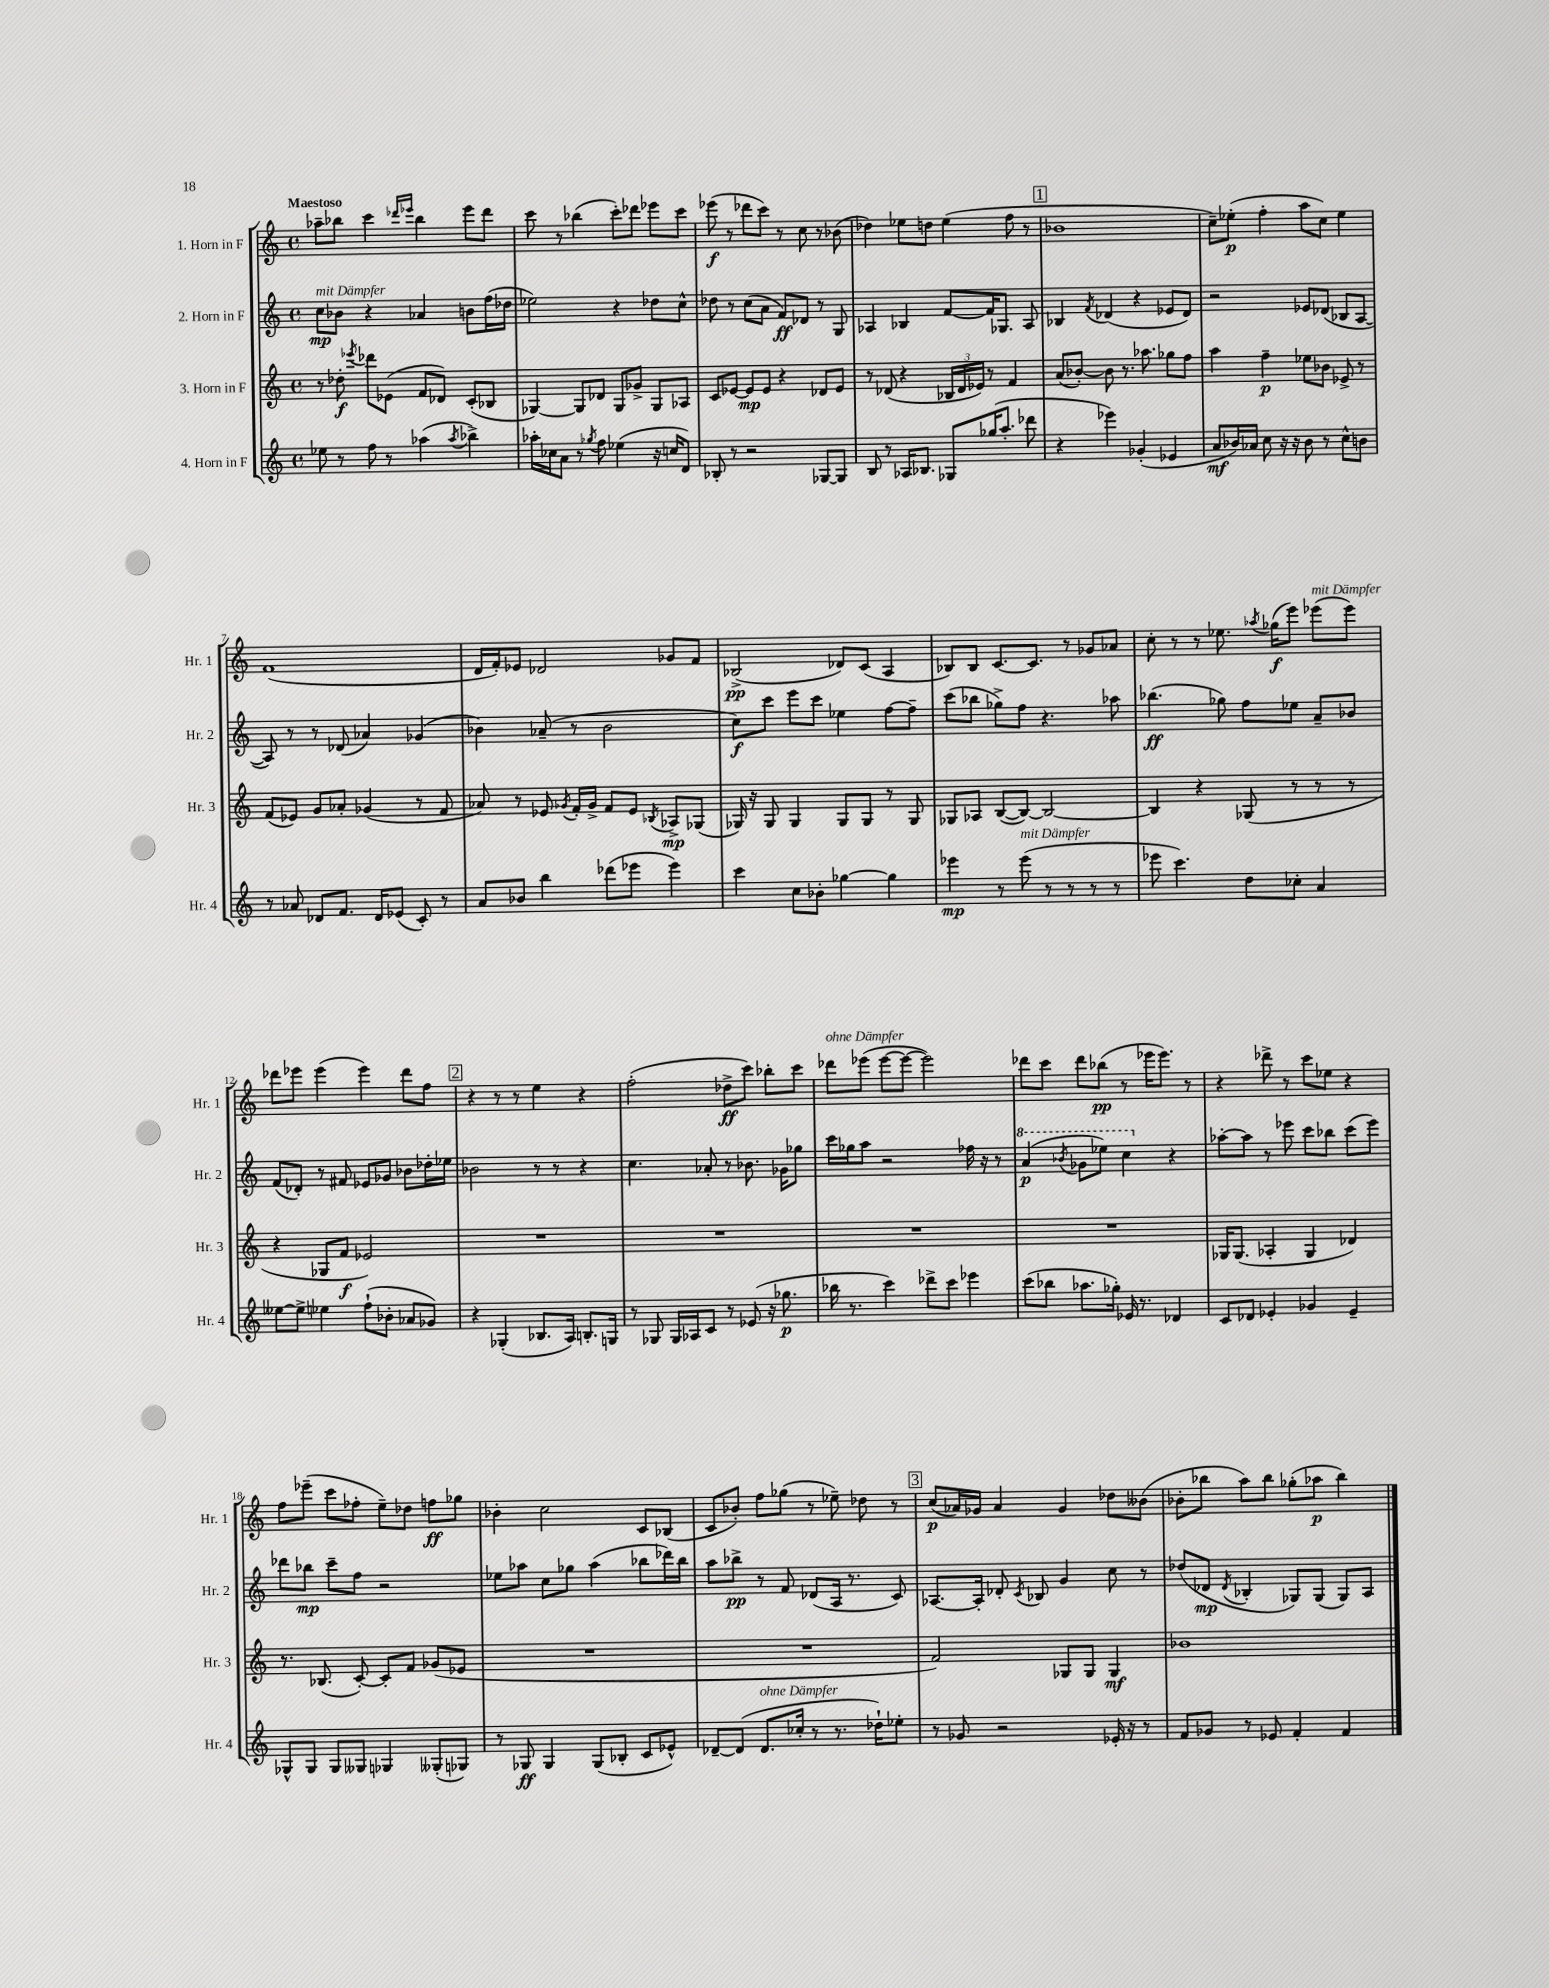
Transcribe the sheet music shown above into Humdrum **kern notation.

**kern	**dynam	**kern	**dynam	**kern	**dynam	**kern	**dynam
*part4	*part4	*part3	*part3	*part2	*part2	*part1	*part1
*staff4	*staff4	*staff3	*staff3	*staff2	*staff2	*staff1	*staff1
*I"4. Horn in F	*	*I"3. Horn in F	*	*I"2. Horn in F	*	*I"1. Horn in F	*
*I'Hr. 4	*	*I'Hr. 3	*	*I'Hr. 2	*	*I'Hr. 1	*
*clefG2	*	*clefG2	*	*clefG2	*	*clefG2	*
*k[]	*	*k[]	*	*k[]	*	*k[]	*
*M4/4	*	*M4/4	*	*M4/4	*	*M4/4	*
*met(c)	*	*met(c)	*	*met(c)	*	*met(c)	*
=1	=1	=1	=1	=1	=1	=1	=1
!	!	!	!	!	!	!LO:TX:a:B:t=Maestoso	!
!	!	!	!	!LO:TX:a:i:t=mit Dämpfer	!	!	!
8ee-X\	.	8r	.	8cc\L	mp	8aa-X~\L	.
8r	.	8dd-X'\	f	8b-X\J	.	8bb-X\J	.
.	.	8qeee-X/	.	.	.	.	.
8ff\	.	8ddd-X\L	.	4r	.	4ccc\	.
8r	.	(8e-X\J	.	.	.	.	.
.	.	.	.	.	.	16qqddd-X/LL	.
.	.	.	.	.	.	16qqeee-X/JJ	.
(4aa-X\	.	8f/L	.	4a-X/	.	4bb-\	.
.	.	8d-X/J)	.	.	.	.	.
8qaa-/	.	.	.	.	.	.	.
4bb-X^\)	.	(8c'/L	.	8bn\L	.	8eee-\L	.
.	.	8B-X/J	.	(16ff\L	.	8ddd-\J	.
.	.	.	.	16dd-X\JJ	.	.	.
=2	=2	=2	=2	=2	=2	=2	=2
16aa-X'\LL	.	[4G-X/)	.	2ee-X\)	.	8ccc\	.
16cc-X\J	.	.	.	.	.	.	.
8a\J	.	.	.	.	.	8r	.
8r	.	8G-/L]	.	.	.	(4bb-X\	.
8qgg-X/	.	.	.	.	.	.	.
8ff\	.	8d-X/J	.	.	.	.	.
(4ee-X\	.	8G-/L	.	4r	.	8ccc'\L)	.
.	.	8g-X^/J	.	.	.	8ddd-X\J	.
16r	.	8G-/L	.	8dd-X\L	.	8eee-X\L	.
16ccn/KL	.	.	.	.	.	.	.
8d/J)	.	8A-X/J	.	8cc^^\J	.	8ccc\J	.
=3	=3	=3	=3	=3	=3	=3	=3
8B-X'/	.	8c/L	.	8dd-X\	.	(8eee-X\	f
8r	.	[8e-X/J	.	8r	.	8r	.
2r	.	8e-/L]	mp	(8cc\L	.	8ddd-X\L	.
.	.	8e-/J	.	8a\J	.	8ccc\J)	.
.	.	4r	.	8f/L)	ff	8r	.
.	.	.	.	8d-X/J	.	8cc\	.
[8G-X/L	.	8d-X/L	.	8r	.	8r	.
8G-/J]	.	8e-/J	.	8G/	.	(8b-X\	.
=4	=4	=4	=4	=4	=4	=4	=4
8B/	.	8r	.	4A-X/	.	4dd-X\)	.
8r	.	(8d-X/	.	.	.	.	.
16A-X/KL	.	4r	.	4B-X/	.	8ee-X\L	.
8.B-X/J	.	.	.	.	.	.	.
.	.	.	.	.	.	8ddn\J	.
8G-X/L	.	24B-X/LL	.	[8f/L	.	(4ee-\	.
.	.	24d-/	.	.	.	.	.
.	.	24e-X/JJ)	.	.	.	.	.
(16gg-X/K	.	8r	.	16f/K]	.	.	.
8.aa'/J	.	.	.	8.G-X/J	.	.	.
.	.	4f/	.	.	.	8ff\	.
8ddd-X\	.	.	.	8A-/	.	8r	.
!!LO:REH:place=s1:t=1
=5	=5	=5	=5	=5	=5	=5	=5
4r	.	(8a/L	.	4B-X/	.	1b-X	.
.	.	[8b-X'/J)	.	.	.	.	.
.	.	.	.	8qf/	.	.	.
4eee-X\)	.	8b-\]	.	(4d-X/	.	.	.
.	.	8.r	.	.	.	.	.
(4g-X'/	.	.	.	4r	.	.	.
.	.	8.aa-X\	.	.	.	.	.
4e-X/	.	8gg-X\L	.	8e-X/L	.	.	.
.	.	8ff\J	.	8d-/J)	.	.	.
=6	=6	=6	=6	=6	=6	=6	=6
8a/L	mf	4aa\	.	2r	.	8cc~\L)	.
16b-X/L)	.	.	.	.	.	(8ee-X'\J	p
16a-X/JJ	.	.	.	.	.	.	.
8cc\	.	4ff~\	p	.	.	4ff'\	.
16r	.	.	.	.	.	.	.
16r	.	.	.	.	.	.	.
8b-\	.	8ee-X\L	.	8e-X/L	.	8aa\L	.
8r	.	8b-X\J	.	(8d-X/J	.	8cc\J)	.
8cc^^\L	.	8e-X^/	.	8B-X/L	.	4ee-\	.
8bn\J	.	8r	.	[8A/J	.	.	.
!!LO:LB:g=z
=7	=7	=7	=7	=7	=7	=7	=7
8r	.	(8f/L	.	8A/])	.	(1f	.
8a-X/	.	8e-X/J)	.	8r	.	.	.
8d-X/L	.	8g/L	.	8r	.	.	.
8.f/J	.	8a-X'/J	.	(8d-X/	.	.	.
.	.	(4g-X/	.	4a-X/)	.	.	.
16d-/KL	.	.	.	.	.	.	.
(8e-X/J	.	.	.	.	.	.	.
8c'/)	.	8r	.	(4g-X/	.	.	.
8r	.	8f/	.	.	.	.	.
=8	=8	=8	=8	=8	=8	=8	=8
8a/L	.	8a-X/)	.	4b-X\)	.	16d/LL	.
.	.	.	.	.	.	16f'/J)	.
8b-X/J	.	8r	.	.	.	8e-X/J	.
4bb\	.	8e-X/	.	(8a-X~/	.	2d-X/	.
.	.	8qg-X/	.	.	.	.	.
.	.	16f'/LL	.	8r	.	.	.
.	.	16g-^/JJ	.	.	.	.	.
(8ddd-X\L	.	8f/L	.	2b-\	.	.	.
8eee-X\J	.	8e-/J	.	.	.	.	.
.	.	8qB-X/	.	.	.	.	.
4eee-\)	.	8A-X^/L	mp	.	.	8g-X/L	.
.	.	(8G-X/J	.	.	.	8f/J	.
=9	=9	=9	=9	=9	=9	=9	=9
4ccc\	.	16G-X/)	.	8cc\L)	f	(2B-X^/	pp
.	.	16r	.	.	.	.	.
.	.	8G-/	.	8ccc\J	.	.	.
8cc\L	.	4G-/	.	8eee\L	.	.	.
8b-X'\J	.	.	.	8ccc\J	.	.	.
[4gg-X\	.	8G-/L	.	4ee-X\	.	8d-X/L)	.
.	.	8G-/J	.	.	.	(8c/J	.
4gg-\]	.	8r	.	[8ff\L	.	4A/	.
.	.	8G-/	.	8ff~\J]	.	.	.
=10	=10	=10	=10	=10	=10	=10	=10
4eee-X\	mp	8G-X/L	.	(8ccc\L	.	8B-X/L)	.
.	.	8A-X/J	.	8bb-X\J	.	8B-/J	.
8r	.	([8B/L	.	8gg-X^\L)	.	[8.c/L	.
!LO:TX:a:i:t=mit Dämpfer	!	!	!	!	!	!	!
(8eee-\	.	8B/J_)	.	8ff\J	.	.	.
.	.	.	.	.	.	8.c/J]	.
8r	.	2B/_	.	4.r	.	.	.
8r	.	.	.	.	.	8r	.
8r	.	.	.	.	.	8g-X/L	.
8r	.	.	.	8aa-X\	.	8a-X/J	.
=11	=11	=11	=11	=11	=11	=11	=11
8eee-X\	.	4B/]	.	(4.bb-X\	ff	8cc'\	.
4.ccc\)	.	.	.	.	.	8r	.
.	.	4r	.	.	.	8r	.
.	.	.	.	8gg-X\)	.	8.ee-X\	.
8dd\L	.	(8G-X/	.	8ff\L	.	.	.
.	.	.	.	.	.	8qaa-X/	.
.	.	.	.	.	.	(16gg-X\KL	f
8cc-X'\J	.	8r	.	8ee-X\J	.	8eee\J)	.
!	!	!	!	!	!	!LO:TX:a:i:t=mit Dämpfer	!
4a/	.	8r	.	8a~/L	.	(8eee-X\L	.
.	.	8r	.	8b-X/J	.	8eee-\J)	.
!!LO:LB:g=z
=12	=12	=12	=12	=12	=12	=12	=12
[8ee--X\L	.	4r	.	(8f/L	.	8ddd-X\L	.
8ee--^\J]	.	.	.	8d-X'/J)	.	8eee-X\J	.
4ee-X\	.	8G-X/L	.	8r	.	(4eee-\	.
.	.	8f/J	f	8f#X/	.	.	.
(8ff`\L	.	2e-X/)	.	8e-X/L	.	4eee-\)	.
8b-X'\J	.	.	.	8g-X/J	.	.	.
8a-X/L	.	.	.	8b-X\L	.	8ddd-\L	.
8g-X/J)	.	.	.	16dd-X'\L	.	8ff\J	.
.	.	.	.	16ee-X\JJ	.	.	.
!!LO:REH:place=s1:t=2
=13	=13	=13	=13	=13	=13	=13	=13
4r	.	1r	.	2b-X\	.	4r	.
(4G-X'/	.	.	.	.	.	8r	.
.	.	.	.	.	.	8r	.
8.B-X/L	.	.	.	8r	.	4ee\	.
.	.	.	.	8r	.	.	.
16A/Jk)	.	.	.	.	.	.	.
8.Bn'/L	.	.	.	4r	.	4r	.
16Gn/Jk	.	.	.	.	.	.	.
=14	=14	=14	=14	=14	=14	=14	=14
8r	.	1r	.	4.cc\	.	(2ff'\	.
8G-X/	.	.	.	.	.	.	.
16G-/LL	.	.	.	.	.	.	.
16A-X/J	.	.	.	.	.	.	.
8c/J	.	.	.	8a-X'/	.	.	.
8r	.	.	.	8r	.	8dd-X^\L	ff
(8e-X/	.	.	.	8.b-X\	.	8ccc\J)	.
16r	.	.	.	.	.	8bb-X'\L	.
8.gg-X\	p	.	.	16g-X\KL	.	.	.
.	.	.	.	8gg-X\J	.	8ccc\J	.
=15	=15	=15	=15	=15	=15	=15	=15
!	!	!	!	!	!	!LO:TX:a:i:t=ohne Dämpfer	!
16bb-X\	.	1r	.	16ccc\LL	.	8ddd-X\L	.
8.r	.	.	.	16gg-X\J	.	.	.
.	.	.	.	8aa\J	.	(8eee-X\J	.
4ccc\)	.	.	.	2r	.	[8eee-\L	.
.	.	.	.	.	.	8eee-\J_	.
8ddd-X^\L	.	.	.	.	.	2eee-\])	.
8ccc\J	.	.	.	.	.	.	.
4eee-X\	.	.	.	16ff-X\	.	.	.
.	.	.	.	16r	.	.	.
.	.	.	.	8r	.	.	.
=16	=16	=16	=16	=16	=16	=16	=16
*	*	*	*	*8va	*	*	*
(8ccc\L	.	1r	.	(4aa/	p	8ddd-X\L	.
8bb-X\J	.	.	.	.	.	8ccc\J	.
.	.	.	.	8qbb-X/	.	.	.
8.aa-X\L	.	.	.	8gg-X\L	.	8ddd-\L	.
.	.	.	.	8eee-X\J)	.	(8bb-X\J	pp
16gg-X'\Jk)	.	.	.	.	.	.	.
16e-X/	.	.	.	4ccc\	.	8r	.
8.r	.	.	.	.	.	.	.
.	.	.	.	.	.	16eee-X\KL	.
.	.	.	.	.	.	8.eee-\J)	.
*	*	*	*	*X8va	*	*	*
4d-X/	.	.	.	4r	.	.	.
.	.	.	.	.	.	8r	.
=17	=17	=17	=17	=17	=17	=17	=17
8c/L	.	16G-X/KL	.	[8aa-X'\L	.	4r	.
.	.	(8.G-/J	.	.	.	.	.
8d-X/J	.	.	.	8aa-\J]	.	.	.
4e-X'/	.	4A-X'/	.	8r	.	8ddd-X^\	.
.	.	.	.	8eee-X\	.	8r	.
4g-X/	.	4G-/	.	8ccc\L	.	8ccc\L	.
.	.	.	.	8bb-X\J	.	8ee-X\J	.
4e-~/	.	4d-X/)	.	(8ccc\L	.	4r	.
.	.	.	.	8eee-\J)	.	.	.
!!LO:LB:g=z
=18	=18	=18	=18	=18	=18	=18	=18
8G-X^^/L	.	8.r	.	8ddd-X\L	.	8ff\L	.
8G-/J	.	.	.	8bb-X\J	mp	(8eee-X~\J	.
.	.	(8.B-X/	.	.	.	.	.
8G-/L	.	.	.	8ccc~\L	.	8ccc\L	.
8G--X/J	.	[8c'/)	.	8ff\J	.	8ff-X'\J	.
4G-X/	.	8c'/L]	.	2r	.	8ee~\L)	.
.	.	8f/J	.	.	.	8dd-X\J	.
(8G--X'/L	.	(8g-X/L	.	.	.	8ffn\L	ff
8G-X/J)	.	8e-X/J	.	.	.	8gg-X\J	.
=19	=19	=19	=19	=19	=19	=19	=19
8r	.	1r	.	8ee-X\L	.	4b-X'\	.
8G-X/	ff	.	.	8aa-X\J	.	.	.
4G-/	.	.	.	8cc\L	.	2cc\	.
.	.	.	.	8gg-X\J	.	.	.
(8G-/L	.	.	.	(4aa-\	.	.	.
8B-X'/J	.	.	.	.	.	.	.
8c/L	.	.	.	8bb-X\L	.	8c/L	.
8e-X^^/J)	.	.	.	16ddd-X\L)	.	(8B-X/J	.
.	.	.	.	16bb-\JJ	.	.	.
=20	=20	=20	=20	=20	=20	=20	=20
[8d-X~/L	.	1r	.	8aa\L	.	8c/L	.
(8d-/J]	.	.	.	8bb-X^\J	pp	8b-X'/J)	.
!LO:TX:a:i:t=ohne Dämpfer	!	!	!	!	!	!	!
8.d-/L	.	.	.	8r	.	8ff\L	.
.	.	.	.	8f/	.	(8gg-X\J	.
16cc-X'/Jk	.	.	.	.	.	.	.
8r	.	.	.	(8d-X/L	.	8r	.
8.r	.	.	.	16A/Jk	.	8ee-X~\)	.
.	.	.	.	8.r	.	.	.
.	.	.	.	.	.	8dd-X\	.
16dd-X`\KL)	.	.	.	.	.	.	.
8ee-X'\J	.	.	.	8c/)	.	8r	.
!!LO:REH:place=s1:t=3
=21	=21	=21	=21	=21	=21	=21	=21
8r	.	2f/)	.	[8.A-X/L	.	(8cc/L	p
8g-X/	.	.	.	.	.	16a-X/L)	.
.	.	.	.	16A-'/Jk]	.	16g-X/JJ	.
2r	.	.	.	8d-X'/	.	4a-/	.
.	.	.	.	8qc/	.	.	.
.	.	.	.	8B-X/	.	.	.
.	.	8G-X/L	.	4g/	.	4g-/	.
.	.	8G-/J	.	.	.	.	.
16e-X'/	.	4G-/	mf	8cc\	.	8dd-X\L	.
16r	.	.	.	.	.	.	.
8r	.	.	.	8r	.	(8b--X\J	.
=22	=22	=22	=22	=22	=22	=22	=22
8f/L	.	1b-X	.	(8dd-X/L	.	8b-X'\L	.
8g-X/J	.	.	.	8d-X/J	mp	8bb-X\J	.
.	.	.	.	8qd-/	.	.	.
8r	.	.	.	4B-X'/	.	8aa\L)	.
8e-X/	.	.	.	.	.	8bb-\J	.
4f'/	.	.	.	8G-X/L)	.	(8gg-X'\L	.
.	.	.	.	(8G-/J	.	8aa-X\J	p
4f/	.	.	.	8G-/L)	.	4bb-\)	.
.	.	.	.	8A/J	.	.	.
==	==	==	==	==	==	==	==
*-	*-	*-	*-	*-	*-	*-	*-
